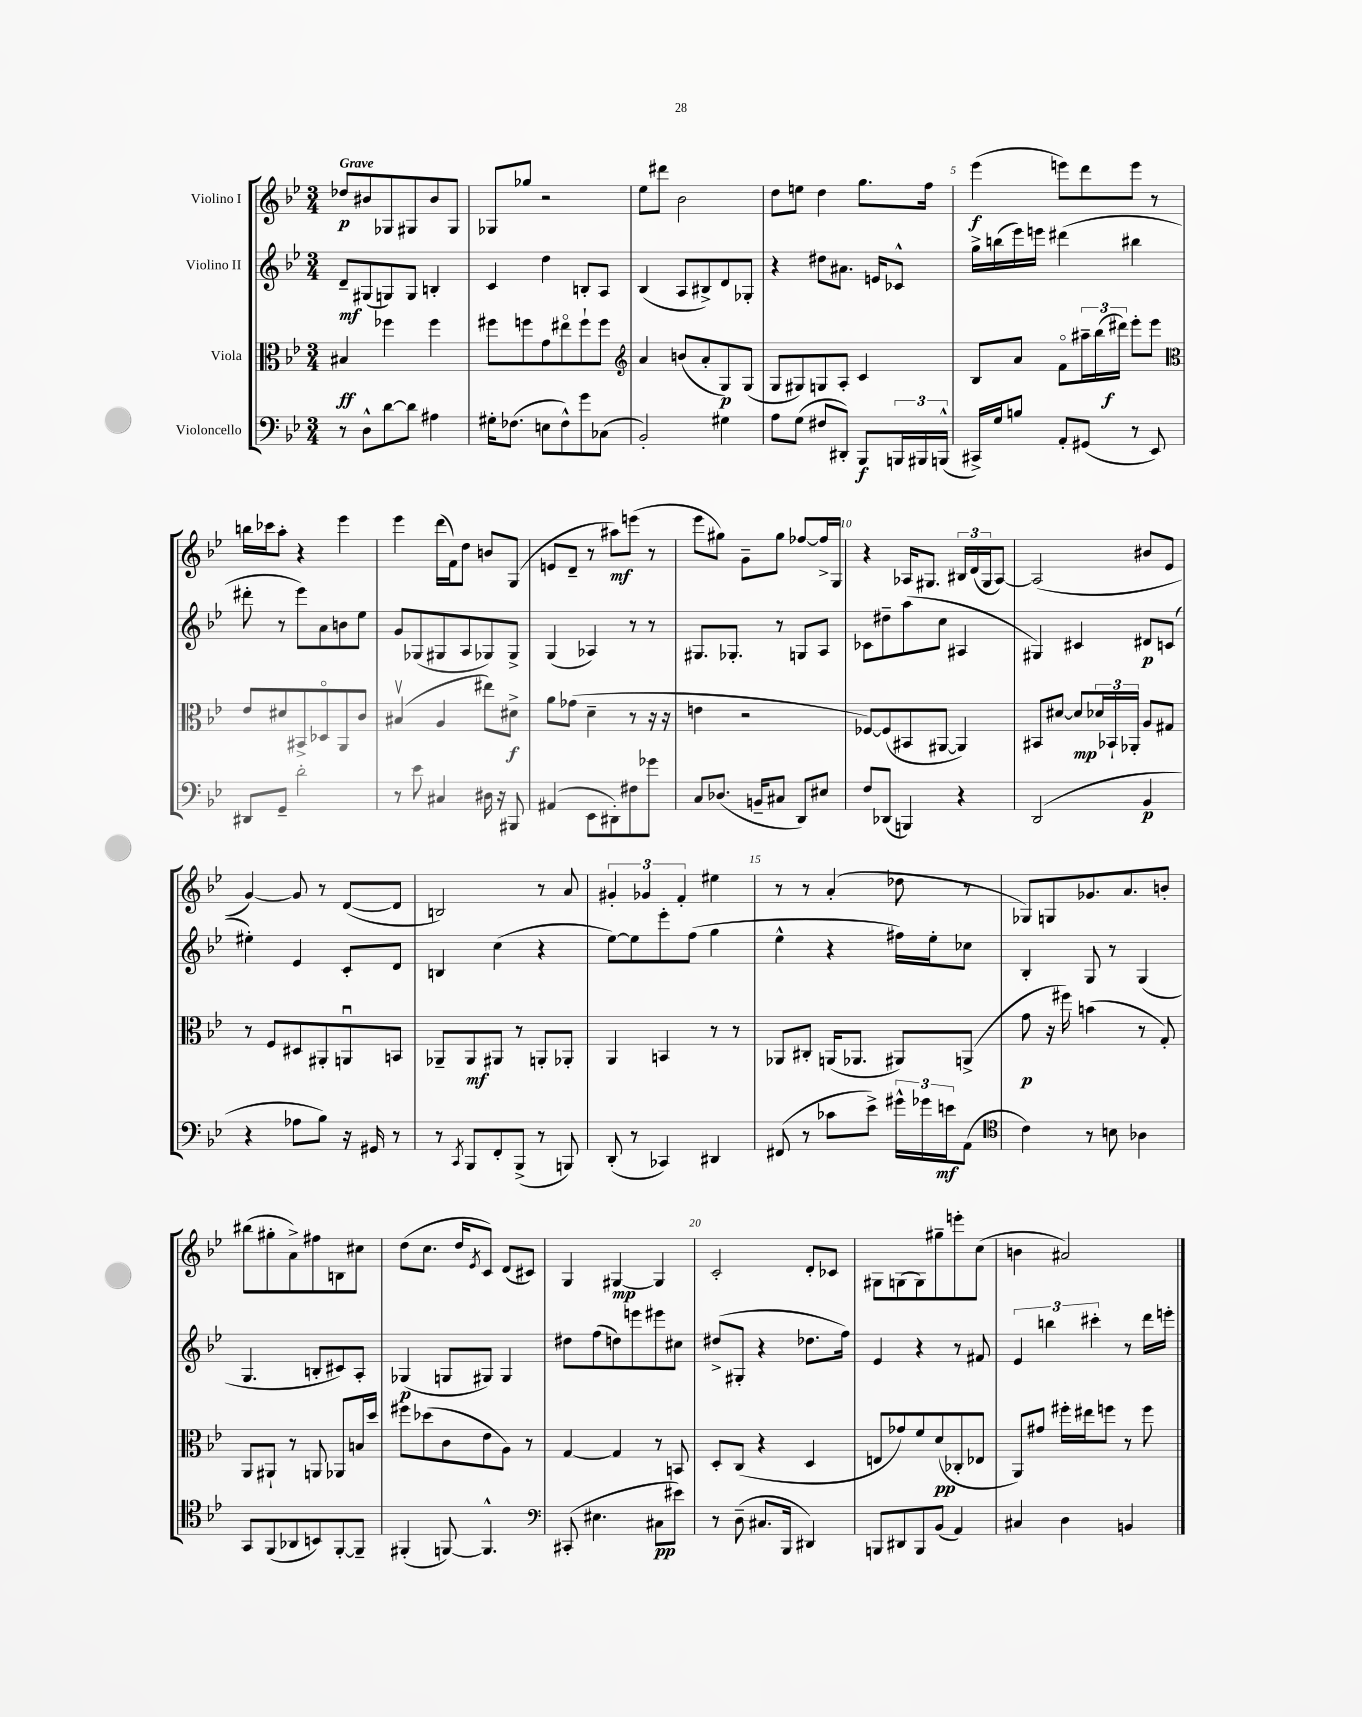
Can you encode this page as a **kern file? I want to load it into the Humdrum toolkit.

**kern	**dynam	**kern	**dynam	**kern	**dynam	**kern	**dynam
*part4	*part4	*part3	*part3	*part2	*part2	*part1	*part1
*staff4	*staff4	*staff3	*staff3	*staff2	*staff2	*staff1	*staff1
*I"Violoncello	*	*I"Viola	*	*I"Violino II	*	*I"Violino I	*
*clefF4	*	*clefC3	*	*clefG2	*	*clefG2	*
*k[b-e-]	*	*k[b-e-]	*	*k[b-e-]	*	*k[b-e-]	*
*M3/4	*	*M3/4	*	*M3/4	*	*M3/4	*
=1	=1	=1	=1	=1	=1	=1	=1
!	!	!	!	!	!	!LO:TX:a:B:t=Grave	!
8r	.	4B#X/	ff	8d~/L	mf	8dd-X/L	p
8D^^\L	.	.	.	(8G#X/	.	8b#X/	.
[8d\	.	4ff-X\	.	8Gn/)	.	8G-X/	.
8d\J]	.	.	.	8G/J	.	8G#X/	.
4A#X\	.	4ff-\	.	4Bn'/	.	8b#/	.
.	.	.	.	.	.	8G#/J	.
=2	=2	=2	=2	=2	=2	=2	=2
16G#X'\KL	.	8ff#X\L	.	4c/	.	8G-X/L	.
(8.F-X\J	.	.	.	.	.	.	.
.	.	8ffn\	.	.	.	8gg-X/J	.
8En\L	.	8g\	.	4dd\	.	2r	.
8F-^^\)	.	8ee#X\	.	.	.	.	.
8g\	.	8ff`\	.	8Bn'/L	.	.	.
(8C-X\J	.	8ff\J	.	8A/J	.	.	.
=3	=3	=3	=3	=3	=3	=3	=3
*	*	*clefG2	*	*	*	*	*
2BB-'/)	.	4a/	.	(4B-/	.	8ee-\L	.
.	.	.	.	.	.	8ddd#X\J	.
.	.	(8bn/L	.	8A/L	.	2b-\	.
.	.	8a'/	.	8B#X^/)	.	.	.
4G#X\	.	8G/)	p	8d/	.	.	.
.	.	(8G/J	.	8G-X'/J	.	.	.
=4	=4	=4	=4	=4	=4	=4	=4
8A\L	.	8G/L	.	4r	.	8dd\L	.
(8G\J	.	8G#X/)	.	.	.	8een\J	.
8F#X/L	.	8Gn/	.	8dd#X\L	.	4dd\	.
8DD#X'/J)	.	8A'/J	.	8.a#X\J	.	.	.
8BBB-/L	f	4c/	.	.	.	8.gg\L	.
.	.	.	.	16en/KL	.	.	.
24BBBn/L	.	.	.	8c-X^^/J	.	.	.
24BBB#X/	.	.	.	.	.	.	.
.	.	.	.	.	.	16ff\Jk	.
(24BBBn^^/JJ	.	.	.	.	.	.	.
=5	=5	=5	=5	=5	=5	=5	=5
16CC#X^/LL)	.	8B-/L	.	16gg^\LL	.	(4eee-\	f
16G/J	.	.	.	(16bbn\	.	.	.
8Bn/J	.	8a/J	.	16eee-\)	.	.	.
.	.	.	.	16eeen\JJ	.	.	.
8AA'/L	.	8f\L	.	(4ddd#X\	.	8eeen\L)	.
(8GG#X/J	.	24aa#X~\L	.	.	.	8ddd\	.
.	.	(24bb-\	.	.	.	.	.
.	.	24ddd#X\JJ)	f	.	.	.	.
8r	.	8eee-'\L	.	4bb#X\	.	8eee\J	.
8EE-/)	.	8eee-\J	.	.	.	8r	.
!!LO:LB:g=z
=6	=6	=6	=6	=6	=6	=6	=6
*	*	*clefC3	*	*	*	*	*
8DD#X/L	.	8e-/L	.	8ddd#X'\	.	16bbn\LL	.
.	.	.	.	.	.	16ccc-X\J	.
8GG~/J	.	8d#X/	.	8r	.	8aa'\J	.
2d'\	.	8BB#X^/	.	8eee-\L)	.	4r	.
.	.	8D-X/	.	8a\	.	.	.
.	.	8AA/	.	8bn\	.	4eee-\	.
.	.	8c/J	.	8ee-\J	.	.	.
=7	=7	=7	=7	=7	=7	=7	=7
8r	.	(4B#Xv/	.	8g/L	.	4eee-\	.
8e-\	.	.	.	(8G-X/	.	.	.
4C#X/	.	4A/	.	8G#X/	.	(16ddd\LL	.
.	.	.	.	.	.	16f\J)	.
.	.	.	.	8A/	.	8dd\J	.
16D#X\	.	8ee#X\L)	.	8G-X/)	.	8bn/L	.
16r	.	.	.	.	.	.	.
8BBB#X/	.	8d#X^\J	f	8G-^/J	.	(8G/J	.
=8	=8	=8	=8	=8	=8	=8	=8
(4AA#X/	.	8a\L	.	(4G/	.	8en/L	.
.	.	(8g-X\J	.	.	.	8d~/J	.
8EE-\L	.	4d~\	.	4A-X/)	.	8r	.
8DD#X'\)	.	.	.	.	.	8aa#X\L)	mf
8F#X\	.	8r	.	8r	.	(8eeen\J	.
8g-X\J	.	16r	.	8r	.	8r	.
.	.	16r	.	.	.	.	.
=9	=9	=9	=9	=9	=9	=9	=9
8C/L	.	4en\	.	8.G#X/L	.	8eee-\L	.
(8.D-X/J	.	.	.	.	.	8gg#X\J)	.
.	.	.	.	8.G-X'/J	.	.	.
.	.	2r	.	.	.	8g~\L	.
16BBn~/KL	.	.	.	.	.	.	.
8C#X/J	.	.	.	8r	.	8gg#\J	.
8DD/L)	.	.	.	8Gn/L	.	[8ff-X/L	.
8E#X/J	.	.	.	8A/J	.	16ff-^/L]	.
.	.	.	.	.	.	16G/JJ	.
=10	=10	=10	=10	=10	=10	=10	=10
8F/L	.	[8F-X/L)	.	8c-X\L	.	4r	.
(8DD-X/J	.	(8F-/]	.	8dd#X~\	.	.	.
4BBBn/)	.	8BB#X/	.	(8aa\	.	16A-X/KL	.
.	.	.	.	.	.	8.G#X/J	.
.	.	[8AA#X/J	.	8cc\J	.	.	.
4r	.	4AA#/])	.	4A#X/	.	24B#X/LL	.
.	.	.	.	.	.	(24d/	.
.	.	.	.	.	.	24G#/J	.
.	.	.	.	.	.	[8A-/J)	.
=11	=11	=11	=11	=11	=11	=11	=11
(2DD/	.	8BB#X/L	.	4G#X/)	.	(2A-/]	.
.	.	[8d#X/J	.	.	.	.	.
.	.	8d#/L]	mp	4c#X/	.	.	.
.	.	24d-X/L	.	.	.	.	.
.	.	24BB-X`/	.	.	.	.	.
.	.	24AA-X'/JJ	.	.	.	.	.
4BB-/	p	8A/L	.	8d#X/L	p	8b#X/L	.
.	.	8G#X/J	.	(8cn/J	.	8e-/J	.
!!LO:LB:g=z
=12	=12	=12	=12	=12	=12	=12	=12
4r	.	8r	.	4ee#X'\)	.	[4g/)	.
.	.	8F/L	.	.	.	.	.
8A-X\L	.	8D#X/	.	4e-/	.	8g/]	.
8B-\J)	.	8AA#X'/	.	.	.	8r	.
16r	.	8AAnu/	.	8c'/L	.	([8d/L	.
16GG#X/	.	.	.	.	.	.	.
8r	.	8BBn/J	.	8d/J	.	8d/J]	.
=13	=13	=13	=13	=13	=13	=13	=13
8r	.	8AA-X~/L	.	4Bn/	.	2Bn/)	.
8qCC/	.	.	.	.	.	.	.
8BBB-/L	.	8AA-/	mf	.	.	.	.
8FF'/	.	8AA#X/J	.	(4cc\	.	.	.
(8BBB-^/J	.	8r	.	.	.	.	.
8r	.	8AAn'/L	.	4r	.	8r	.
8BBBn/)	.	8AA-X'/J	.	.	.	8a/	.
=14	=14	=14	=14	=14	=14	=14	=14
(8DD'/	.	4AA/	.	[8ee-\L)	.	6g#X'/	.
8r	.	.	.	8ee-\]	.	.	.
.	.	.	.	.	.	6g-X/	.
4CC-X/)	.	4BBn/	.	8eee-'\	.	.	.
.	.	.	.	.	.	6f'/	.
.	.	.	.	(8ff\J	.	.	.
4DD#X/	.	8r	.	4gg\	.	4ee#X\	.
.	.	8r	.	.	.	.	.
=15	=15	=15	=15	=15	=15	=15	=15
(8FF#X/	.	8AA-X/L	.	4ee-^^\	.	8r	.
8r	.	8C#X'/J	.	.	.	8r	.
8c-X\L	.	(16AAn/KL	.	4r	.	(4a'/	.
.	.	8.AA-X/J	.	.	.	.	.
8e-^\J)	.	.	.	.	.	.	.
24g#X^^\LL	.	8AA#X/L)	.	16ff#X\LL)	.	8dd-X\	.
24g-X\	.	.	.	.	.	.	.
.	.	.	.	16ee-'\J	.	.	.
24en\J	mf	.	.	.	.	.	.
(8AA\J	.	(8AAn^/J	.	8cc-X\J	.	8r	.
=16	=16	=16	=16	=16	=16	=16	=16
*clefC4	*	*	*	*	*	*	*
4c\)	.	8g\	p	4B-'/	.	8G-X/L)	.
.	.	16r	.	.	.	8Gn/	.
.	.	16ff#X\)	.	.	.	.	.
8r	.	(4bn\	.	8G/	.	8.g-X/	.
8Bn\	.	.	.	8r	.	.	.
.	.	.	.	.	.	8.a/	.
4A-X\	.	8r	.	(4G/	.	.	.
.	.	8G'/)	.	.	.	8bn'/J	.
!!LO:LB:g=z
=17	=17	=17	=17	=17	=17	=17	=17
8GG/L	.	8AA/L	.	4.G/	.	(8bb#X\L	.
(8FF/	.	8AA#X`/J	.	.	.	8gg#X'\	.
8AA-X/	.	8r	.	.	.	8a^\)	.
8BBn/)	.	8AAn/	.	8Bn'/L	.	8ff#X\	.
[8FF'/	.	8AA-X/L	.	8c#X/)	.	8Bn\	.
8FF~/J]	.	16Bn/L	.	8A'/J	.	8cc#X\J	.
.	.	16dd/JJ	.	.	.	.	.
=18	=18	=18	=18	=18	=18	=18	=18
(4FF#X'/	.	8ff#X\L	.	(4G-X/	p	(8dd\L	.
.	.	(8dd-X\	.	.	.	8.cc\J	.
[8FFn/)	.	8c\	.	8Gn/L	.	.	.
.	.	.	.	.	.	16dd/KL	.
.	.	.	.	.	.	8qe-/	.
4.FF^^/]	.	8e-\	.	8G#X/J)	.	8c/J)	.
.	.	8A\J)	.	4G#/	.	(8d/L	.
.	.	8r	.	.	.	8c#X/J)	.
=19	=19	=19	=19	=19	=19	=19	=19
*clefF4	*	*	*	*	*	*	*
(8CC#X'/	.	[4G/	.	8dd#X\L	.	4G/	.
4.E#X\	.	.	.	(8ff\	.	.	.
.	.	4G/]	.	8ddn\)	.	[4G#X/	mp
.	.	.	.	8eeen\	.	.	.
8C#X\L	pp	8r	.	8eee#X\	.	4G#/]	.
8e#X\J)	.	8BBn/	.	8cc#X\J	.	.	.
=20	=20	=20	=20	=20	=20	=20	=20
8r	.	8D'/L	.	(8dd#X^/L	.	2c'/	.
(8D~\	.	(8C/J	.	8G#X'/J	.	.	.
8.C#X/L	.	4r	.	4r	.	.	.
16BBB-/Jk	.	.	.	.	.	.	.
4DD#X/)	.	4D/	.	8.dd-X\L	.	8d'/L	.
.	.	.	.	.	.	8c-X/J	.
.	.	.	.	16ff\Jk)	.	.	.
=21	=21	=21	=21	=21	=21	=21	=21
8BBBn/L	.	8En/L	.	4e-/	.	8G#X\L	.
8DD#X/	.	8g-X/)	.	.	.	(8Gn\	.
8BBB/	.	8f/	.	4r	.	8G\)	.
(8BB-/J	.	(8d/	pp	.	.	8gg#X~\	.
4AA/)	.	8C-X'/	.	8r	.	8eeen'\	.
.	.	8E-X/J	.	8f#X/	.	(8cc\J	.
=22	=22	=22	=22	=22	=22	=22	=22
4C#X/	.	8AA/L)	.	6e-/	.	4bn\	.
.	.	8g#X/J	.	.	.	.	.
.	.	.	.	6bbn\	.	.	.
4D\	.	16ff#X'\LL	.	.	.	2a#X/)	.
.	.	16ee#X\J	.	.	.	.	.
.	.	.	.	6ccc#X'\	.	.	.
.	.	8ffn\J	.	.	.	.	.
4BBn/	.	8r	.	8r	.	.	.
.	.	8ff\	.	16ddd\LL	.	.	.
.	.	.	.	16eeen'\JJ	.	.	.
==	==	==	==	==	==	==	==
*-	*-	*-	*-	*-	*-	*-	*-
